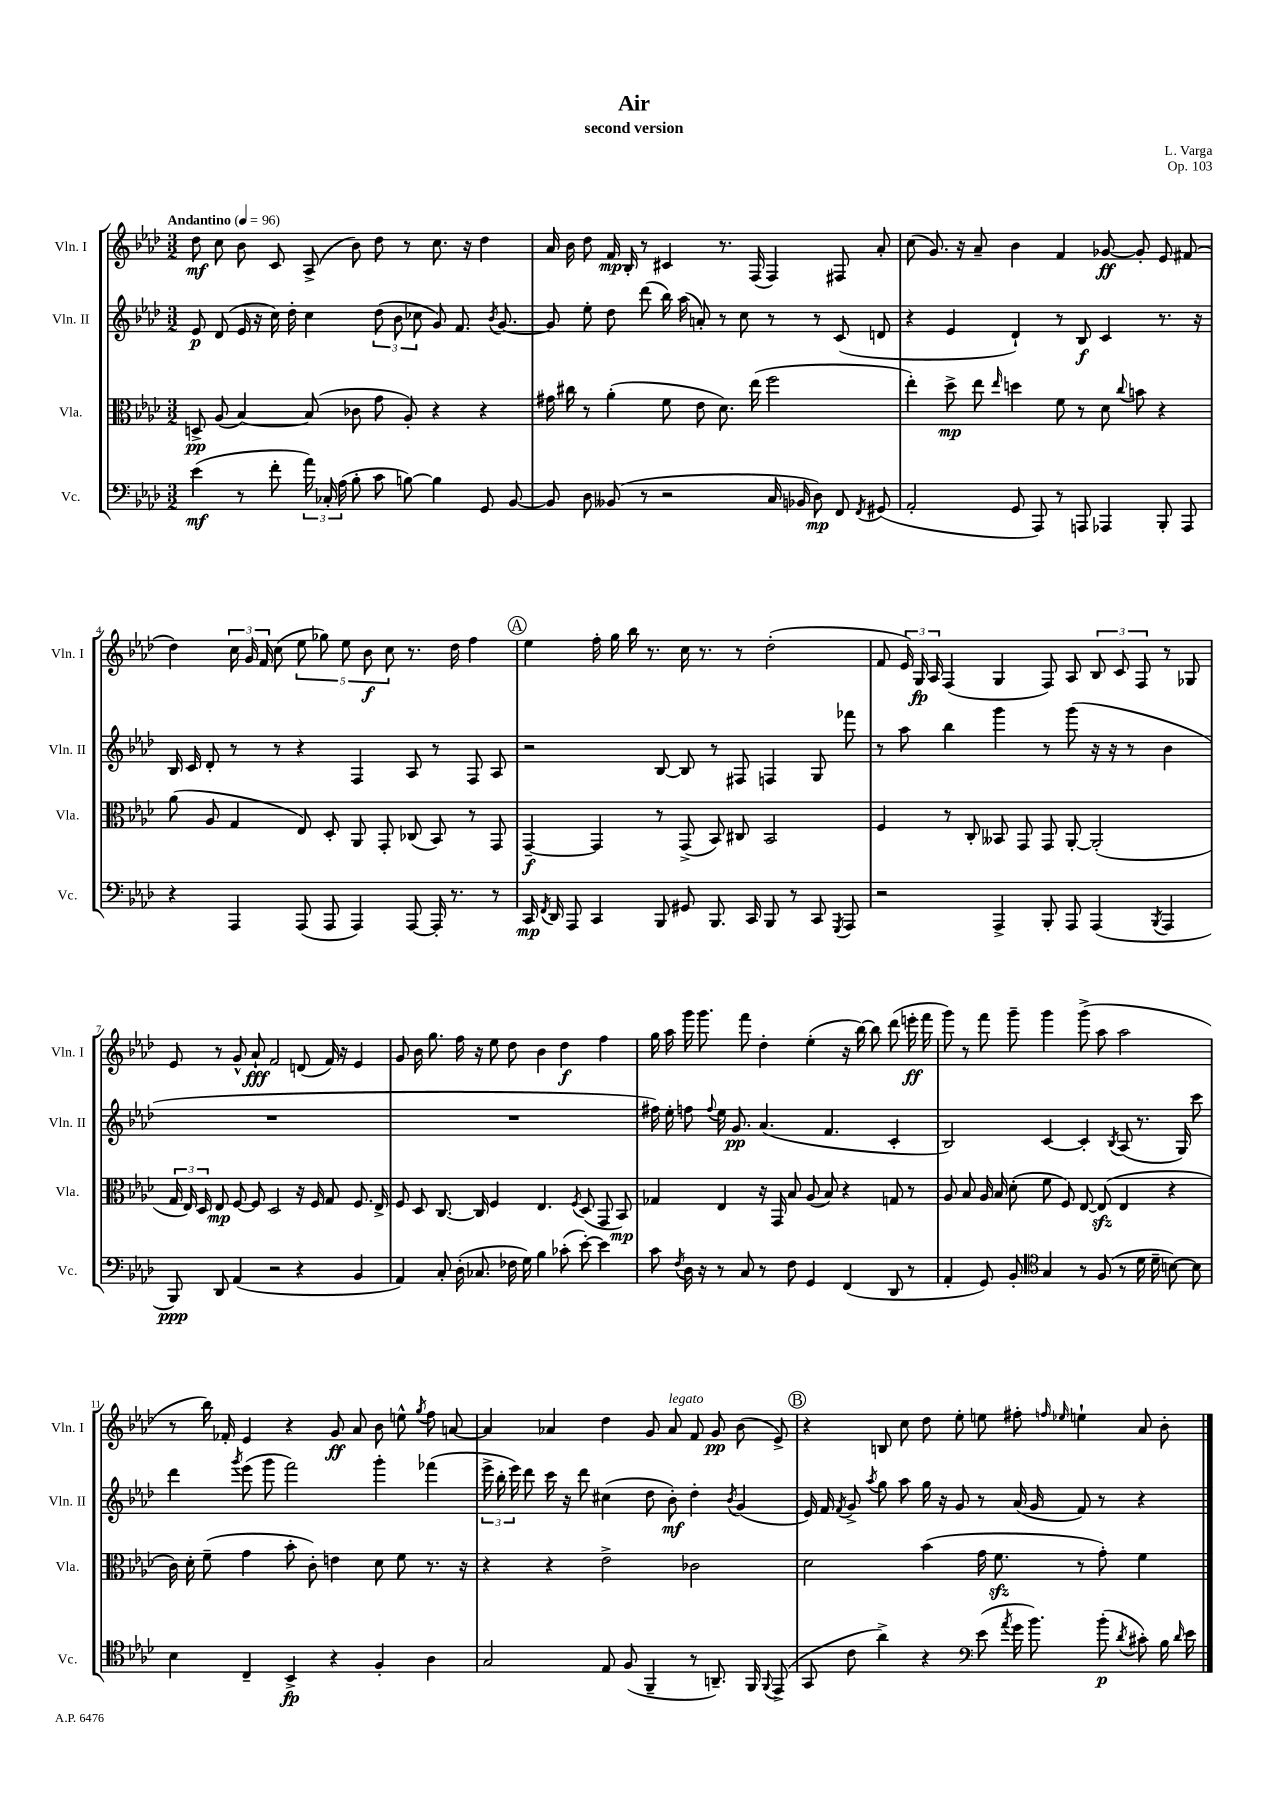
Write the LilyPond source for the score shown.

\header { title = "Air" composer = "L. Varga" subtitle = "second version" opus = "Op. 103" }
<<
\new StaffGroup <<
\new Staff = "s0" \with { instrumentName = "Vln. I" shortInstrumentName = "Vln. I" } {
    \clef treble \key aes \major \numericTimeSignature \time 3/2 \tempo "Andantino" 4 = 96
    \autoBeamOff des''8\mf c''8 bes'8 c'8 aes8->( bes'8) des''8 r8 c''8. r16 des''4 |
    aes'16 bes'16 des''8 f'16\mp bes16-. r8 cis'4 r8. f16( f4) fis8 aes'8-. |
    c''8( g'8.) r16 aes'8-- bes'4 f'4 ges'8~\ff ges'8-. ees'8 fis'8( |
    des''4) \tuplet 3/2 { c''16 g'16 f'16 } c''8( \tuplet 5/4 { ees''8 ges''8) ees''8 bes'8\f c''8 } r8. des''16 f''4 |
    \mark \markup { \circle "A" } ees''4 f''16-. g''16 bes''16 r8. c''16 r8. r8 des''2-.( |
    f'8 \tuplet 3/2 { ees'16) g16\fp aes16 } f4( g4 f8) aes8 \tuplet 3/2 { bes8 c'8 f8 } r8 ges8 |
    ees'8 r8 g'8-^ aes'8-!\fff f'2 d'8( f'16) r16 ees'4 |
    g'8 bes'16 g''8. f''16 r16 ees''8 des''8 bes'4 des''4\f f''4 |
    g''16 aes''16 g'''16 g'''8. f'''8 des''4-. ees''4-.( r16 bes''16~) bes''8 des'''8( e'''16-.\ff f'''16 |
    g'''8) r8 f'''8 g'''8-- g'''4 g'''8->( aes''8 aes''2 |
    r8 bes''16) fes'16-. ees'4 r4 g'8\ff aes'8 bes'8 e''8-^ \acciaccatura { g''8 } f''8 a'8~ |
    a'4 aes'4 des''4 g'8 aes'8^\markup { \italic "legato" } f'8 g'8\pp bes'8( ees'8->) |
    \mark \markup { \circle "B" } r4 b8 c''8 des''8 ees''8-. e''8 fis''8-. \grace { f''16 ees''16 } e''4-! aes'8 bes'8-. \bar "|." |
}
\new Staff = "s1" \with { instrumentName = "Vln. II" shortInstrumentName = "Vln. II" } {
    \clef treble \key aes \major \numericTimeSignature \time 3/2
    \autoBeamOff ees'8\p des'8( ees'16 r16 c''16) des''16-. c''4 \tuplet 3/2 { des''8( bes'8 ces''8 } g'8) f'8. \acciaccatura { bes'8 } g'8.~ |
    g'8 ees''8-. des''8 des'''8( bes''16) aes''16( a'8-.) r8 c''8 r8 r8 c'8( d'8 |
    r4 ees'4 des'4-!) r8 bes8\f c'4 r8. r16 |
    bes16 c'16 des'8-. r8 r8 r4 f4 aes8 r8 f8 aes8 |
    \mark \markup { \circle "A" } r2 bes8~ bes8 r8 fis8 f4 g8 fes'''8 |
    r8 aes''8 bes''4 g'''4 r8 g'''8( r16 r16 r8 bes'4 |
    R1. |
    R1. |
    fis''16) ees''16-. f''8 \appoggiatura { f''8 } ees''16 g'8.\pp aes'4.( f'4. c'4-. |
    bes2) c'4~ c'4-. \acciaccatura { bes8 } aes8( r8. g16) c'''8 |
    des'''4 \acciaccatura { g'''8 } ees'''8( g'''8 f'''2) g'''4-. fes'''4( |
    \tuplet 3/2 { ees'''16-> bes''16-. ees'''16) } des'''8 c'''16 r16 des'''8 cis''4( des''8 bes'8-.\mf) des''4-. \acciaccatura { bes'8 } g'4( |
    \mark \markup { \circle "B" } ees'16) f'16 \acciaccatura { f'8 } g'8-> \acciaccatura { aes''8 } g''8 aes''8 g''16 r16 g'8 r8 aes'16( g'16 f'8) r8 r4 \bar "|." |
}
\new Staff = "s2" \with { instrumentName = "Vla." shortInstrumentName = "Vla." } {
    \clef alto \key aes \major \numericTimeSignature \time 3/2
    \autoBeamOff d8->\pp aes8( bes4~) bes8( ces'8 g'8 aes8-.) r4 r4 |
    gis'16 cis''16 r8 aes'4-.( f'8 ees'8 des'8.) ees''16( f''2 |
    ees''4-.) des''8->\mp ees''8 \grace { ees''16 } d''4 f'8 r8 des'8 \appoggiatura { c''8 } b'8 r4 |
    aes'8( aes8 g4 ees8) des8-. aes,8 g,8-. ces8( bes,8) r8 g,8 |
    \mark \markup { \circle "A" } g,4~--\f g,4 r8 g,8->( bes,8) cis8 bes,2 |
    f4 r8 c8-. beses,8 g,8 g,8 aes,8~-. aes,2-.( |
    \tuplet 3/2 { g16 ees16) des16 } ees8\mp f8~ f8 des2 r16 f16 g8 f8. ees16-> |
    f8 des8 c8.~ c16 f4 ees4. \acciaccatura { f8 } des8( g,8 bes,8\mp) |
    ges4 ees4 r16 g,16 bes8 aes8( bes8) r4 g8 r8 |
    aes8 bes8 aes16 bes16 des'8-.( f'8 f8) ees8~ ees8\sfz( ees4 r4 |
    c'16) des'16-. f'8--( g'4 bes'8-. c'8-.) e'4 des'8 f'8 r8. r16 |
    r4 r4 ees'2-> ces'2 |
    \mark \markup { \circle "B" } des'2 bes'4( g'16 f'8.\sfz r8 g'8-.) f'4 \bar "|." |
}
\new Staff = "s3" \with { instrumentName = "Vc." shortInstrumentName = "Vc." } {
    \clef bass \key aes \major \numericTimeSignature \time 3/2
    \autoBeamOff ees'4\mf( r8 f'8-. \tuplet 3/2 { aes'16) ces16-. aes16( } bes8-. c'8 b8~) b4 g,8 bes,8~ |
    bes,8 des8 beses,8( r8 r2 c16 bes,16 des8\mp) f,8 \acciaccatura { f,8 } gis,8( |
    aes,2-. g,8 aes,,8) r8 a,,8 aes,,4 bes,,8-. aes,,8 |
    r4 aes,,4 aes,,8( aes,,8 aes,,4) aes,,8~ aes,,16-. r8. r8 |
    \mark \markup { \circle "A" } c,16\mp \acciaccatura { f,8 } des,16 aes,,8 c,4 bes,,8 gis,8 bes,,8. c,16 bes,,8 r8 c,8 \acciaccatura { g,,8 } aes,,8 |
    r2 aes,,4-> bes,,8-. aes,,8 aes,,4( \acciaccatura { bes,,8 } aes,,4 |
    bes,,8\ppp) des,8 aes,4( r2 r4 bes,4 |
    aes,4) c8-. des16-.( ces8. fes16 g16) bes4 ces'8-.( ees'8~-.) ees'4 |
    c'8 \acciaccatura { f8 } des16 r16 r8 c8 r8 f8 g,4 f,4( des,8 r8 |
    aes,4-. g,8) bes,8-. \clef tenor g4 r8 f8( r8 des'16 des'16-- b8~) b8 |
    bes4 c4-- bes,4->\fp r4 f4-. aes4 |
    g2 ees8 f8( f,4-- r8 a,8.--) f,16 \appoggiatura { f,8 } ees,8->( |
    \mark \markup { \circle "B" } g,8 c'8 aes'4->) r4 \clef bass ees'8( \acciaccatura { aes'8 } g'16 bes'8.) bes'8-.\p( \acciaccatura { des'8 } cis'8-.) bes16 \grace { des'16 } ees'16 \bar "|." |
}
>>
>>
